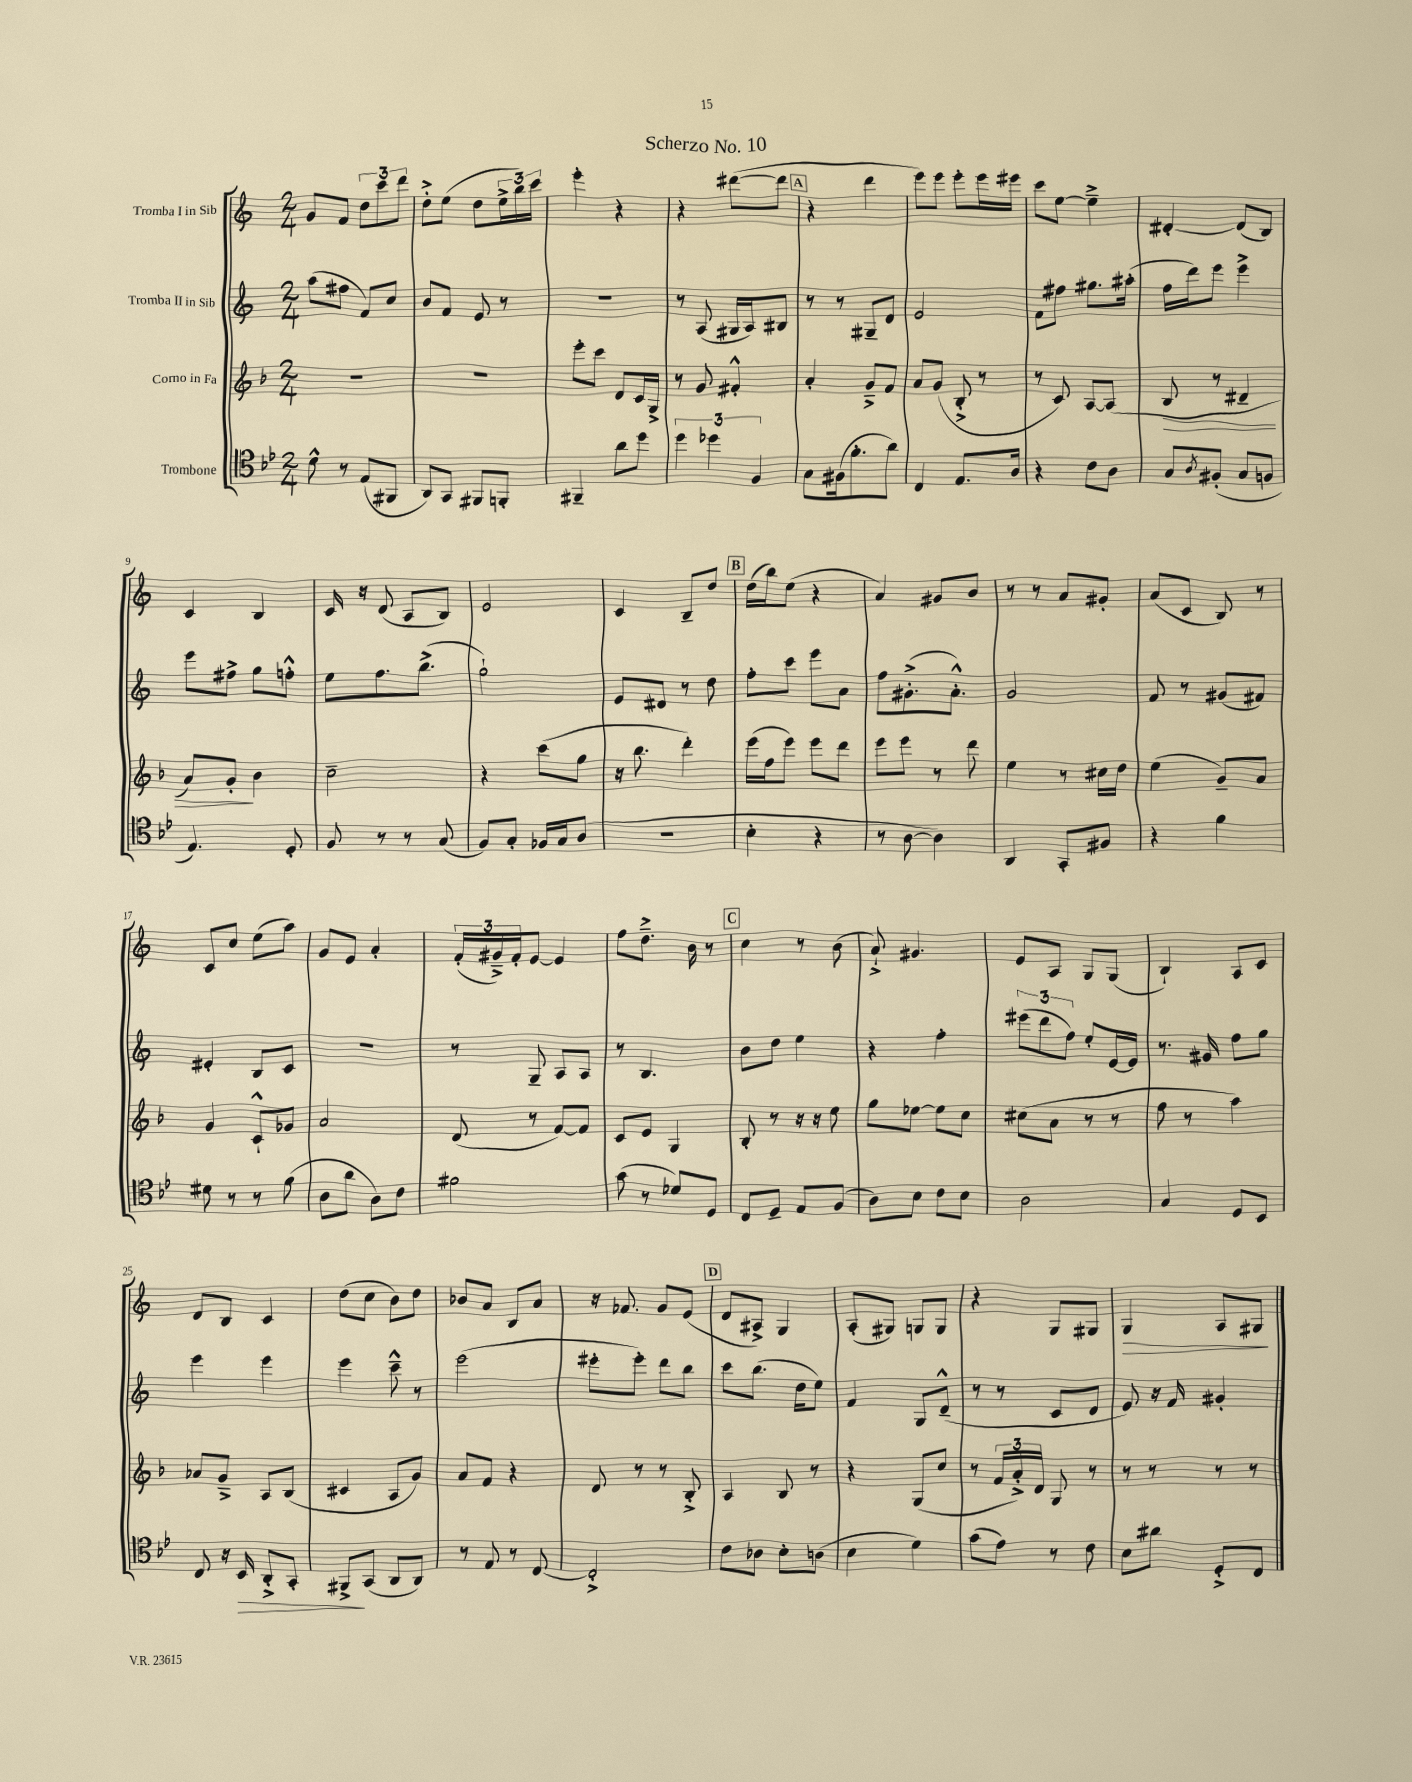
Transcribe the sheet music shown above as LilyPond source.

\header { title = "Scherzo No. 10" }
<<
\new StaffGroup <<
\new Staff = "s0" \with { instrumentName = "Tromba I in Sib" } {
    \clef treble \key c \major \numericTimeSignature \time 2/4
    g'8 f'8 \tuplet 3/2 { d''8 c'''8 d'''8 } |
    d''8-.-> e''8( d''8 \tuplet 3/2 { e''16-> b''16) c'''16 } |
    e'''4-. r4 |
    r4 dis'''8~( dis'''8 |
    \mark \markup { \box "A" } r4 d'''4 |
    e'''8) e'''8 e'''8-. e'''16 eis'''16 |
    c'''8 e''8~ e''4---> |
    dis'4~-. dis'8( b8) |
    c'4 b4 |
    c'16 r16 d'8( a8 b8) |
    e'2 |
    c'4 b8-- d''8 |
    \mark \markup { \box "B" } d''16( b''16) e''8( r4 |
    a'4) gis'8 b'8 |
    r8 r8 a'8 gis'8-. |
    a'8( c'8 b8) r8 |
    c'8 c''8 e''8( a''8) |
    g'8 e'8 a'4-. |
    \tuplet 3/2 { f'16-.( gis'16--->) f'16-. } e'8~ e'4 |
    f''8 d''8.---> b'16 r8 |
    \mark \markup { \box "C" } c''4 r8 b'8( |
    a'8-!->) gis'4. |
    e'8 a8 g8 g8( |
    b4-!) a8 c'8 |
    d'8 b8 c'4 |
    d''8( c''8 b'8) d''8 |
    bes'8 a'8 b8 a'8 |
    r16 fes'8. g'8 e'8( |
    \mark \markup { \box "D" } d'8 ais8->) g4 |
    a8-.( gis8) g8 g8 |
    r4 g8 gis8 |
    g4\> a8 gis8\! \bar "|." |
}
\new Staff = "s1" \with { instrumentName = "Tromba II in Sib" } {
    \clef treble \key c \major \numericTimeSignature \time 2/4
    a''8( fis''8 f'8) c''8 |
    b'8 f'8 e'8 r8 |
    R2 |
    r8 a8( gis16 a16) bis8 |
    \mark \markup { \box "A" } r8 r8 gis8-- d'8 |
    e'2 |
    f'8 fis''8 gis''8. ais''16-.( |
    f''16 d'''16) e'''8 e'''4-> |
    e'''8 fis''8-> g''8 f''8-.-^ |
    e''8 f''8. b''8.->( |
    g''2-!) |
    e'8 dis'8 r8 d''8 |
    \mark \markup { \box "B" } f''8-. c'''8 e'''8 a'8 |
    f''8 gis'8.-.->( a'8.-.-^) |
    g'2 |
    f'8 r8 gis'8( fis'8) |
    eis'4-. b8 c'8 |
    R2 |
    r8 g8-- a8 a8 |
    r8 b4. |
    \mark \markup { \box "C" } b'8 d''8 e''4 |
    r4 f''4-. |
    \tuplet 3/2 { eis'''8( d'''8 f''8) } e''8-. e'16~ e'16 |
    r8. gis'16 f''8 g''8 |
    e'''4 e'''4 |
    e'''4 c'''8---^ r8 |
    e'''2( |
    eis'''8-. eis'''8-.) d'''8 b''8 |
    \mark \markup { \box "D" } c'''8 b''8.( d''16 e''8) |
    f'4 g8 d'8---^( |
    r8 r8 c'8 d'8 |
    e'8) r16 f'16 gis'4-. \bar "|." |
}
\new Staff = "s2" \with { instrumentName = "Corno in Fa" } {
    \clef treble \key f \major \numericTimeSignature \time 2/4
    R2 |
    R2 |
    e'''8-. c'''8 d'8 c'16 g16-> |
    r8 g'8 fis'4-.-^ |
    \mark \markup { \box "A" } a'4-. g'8---> f'8 |
    a'8 g'8( bes8-.-> r8 |
    r8 c'8) a8~ a8( |
    bes8\> r8 dis'4-- |
    a'8) g'8-.\! bes'4 |
    c''2-- |
    r4 c'''8( g''8 |
    r16 bes''8. d'''4-.) |
    \mark \markup { \box "B" } e'''16( f''16 e'''8) e'''8 d'''8 |
    e'''8 e'''8 r8 d'''8 |
    e''4 r8 cis''16 d''16 |
    e''4( g'8--) a'8 |
    g'4 c'8-!-^ ges'8 |
    a'2 |
    d'8( r8 f'8~) f'8 |
    c'8 e'8 g4 |
    \mark \markup { \box "C" } bes8-. r8 r16 r16 e''8 |
    g''8 ees''8~ ees''8 c''8 |
    cis''8( a'8 r8 r8 |
    f''8 r8 a''4) |
    aes'8 g'8---> a8 bes8( |
    cis'4 a8 g'8) |
    a'8 f'8 r4 |
    d'8 r8 r8 bes8-.-> |
    \mark \markup { \box "D" } a4 bes8 r8 |
    r4 g8( c''8 |
    r8 \tuplet 3/2 { f'16 a'16-.->) d'16 } g8 r8 |
    r8 r8 r8 r8 \bar "|." |
}
\new Staff = "s3" \with { instrumentName = "Trombone" } {
    \clef tenor \key bes \major \numericTimeSignature \time 2/4
    d'8-^ r8 ees8( fis,8 |
    a,8) g,8 fis,8 f,8-. |
    fis,4-- a'8 d''8 |
    \tuplet 3/2 { d''4 des''4 f4 } |
    \mark \markup { \box "A" } g8 fis16( f'8.-. a'8) |
    c4 ees8. a16 |
    r4 c'8 a8 |
    g8 \acciaccatura { a8 } fis8-.( g8 f8 |
    ees4.) d8-. |
    f8 r8 r8 g8( |
    f8) g8-. fes16 g16 a8( |
    r2 |
    \mark \markup { \box "B" } bes4-. r4 |
    r8 a8~ a4) |
    a,4 g,8-. fis8 |
    r4 f'4 |
    dis'8 r8 r8 f'8( |
    a8 a'8 a8) c'8 |
    fis'2 |
    g'8( r8 des'8) d8 |
    \mark \markup { \box "C" } c8 d8-- ees8 f8( |
    a8) bes8 c'8 bes8 |
    a2 |
    g4 d8 bes,8 |
    c8 r16 bes,16\> a,8-.-> g,8-. |
    fis,8->\! g,8( a,8 a,8) |
    r8 ees8 r8 c8~ |
    c2-.-> |
    \mark \markup { \box "D" } c'8 aes8 bes8-. a8( |
    bes4 d'4) |
    g'8( ees'8) r8 c'8 |
    bes8 ais'8 d8-.-> c8 \bar "|." |
}
>>
>>
